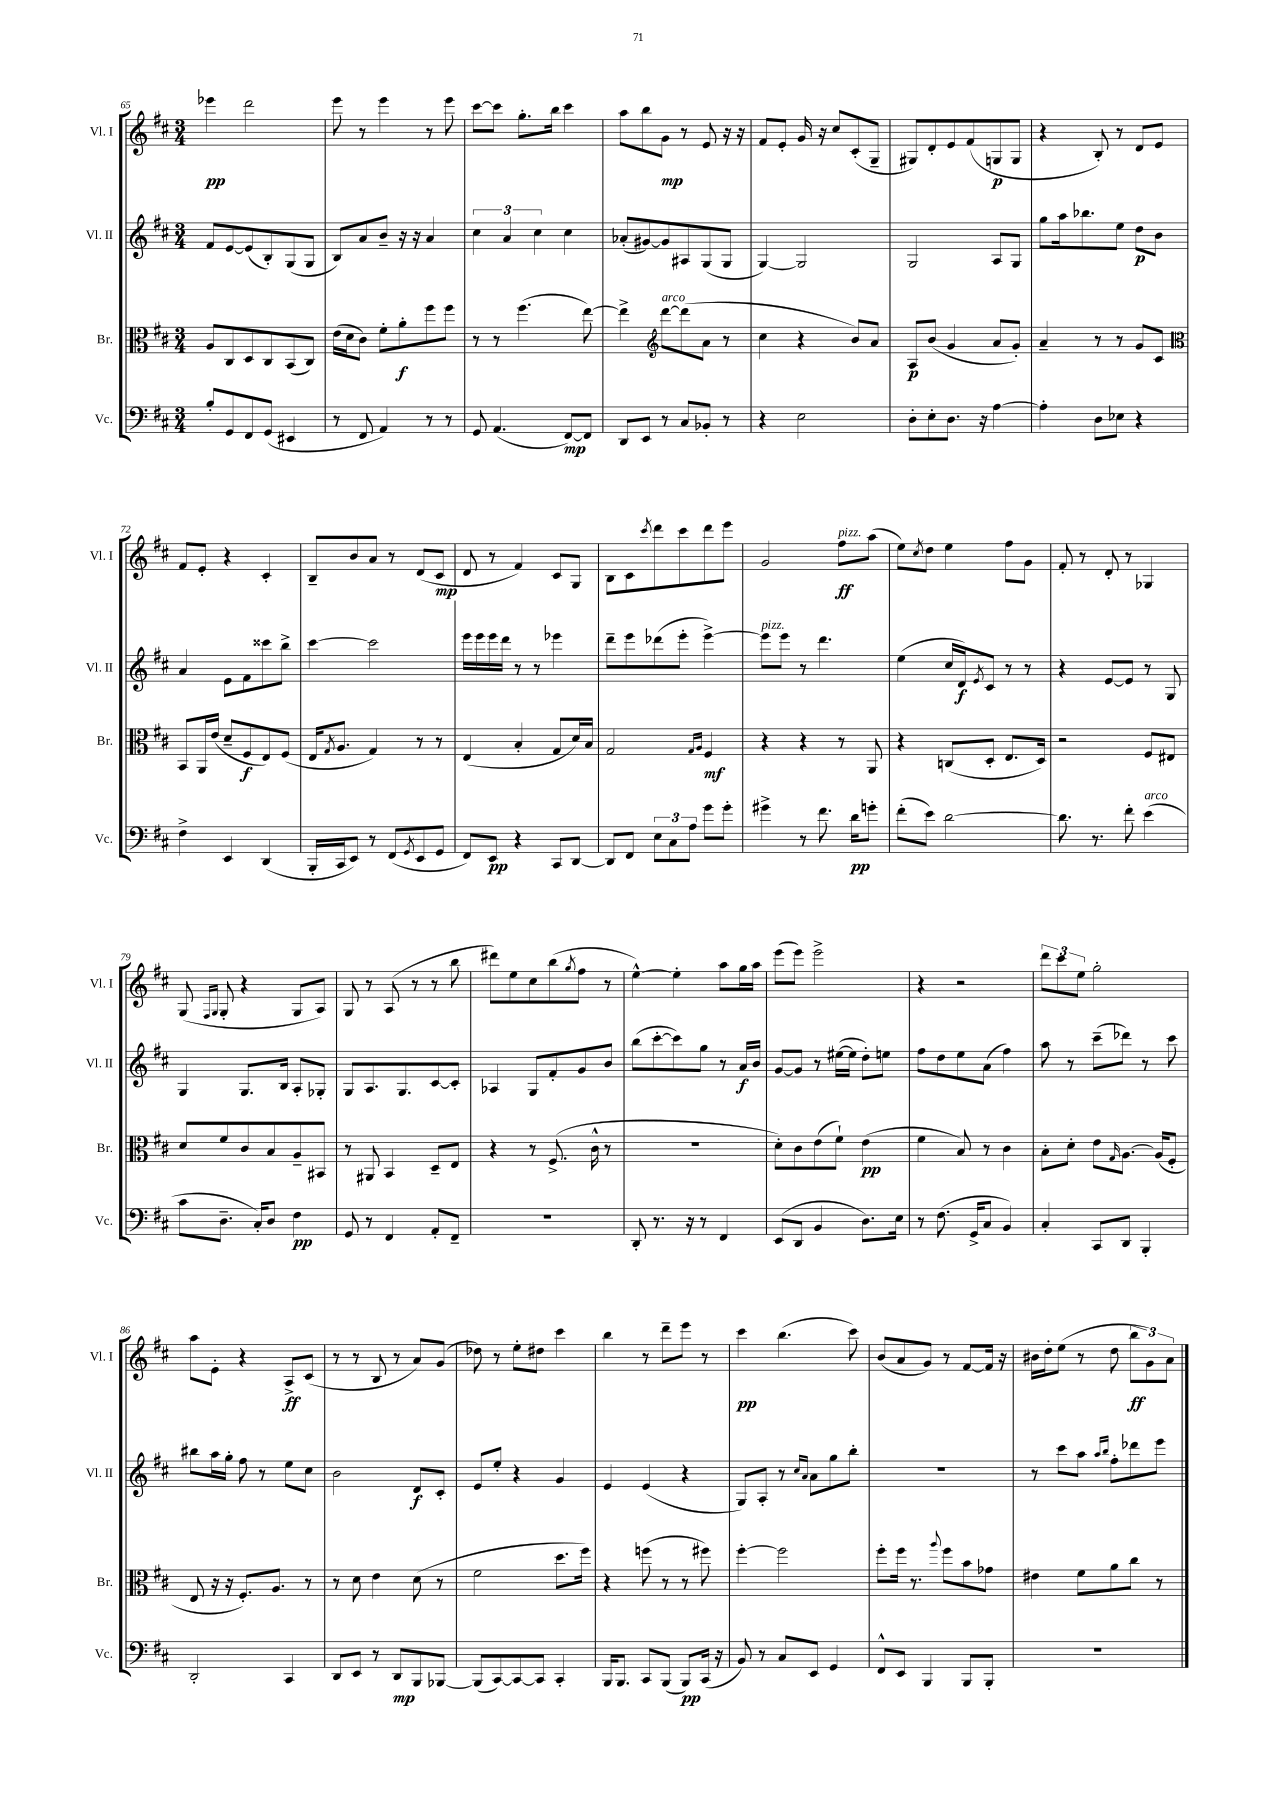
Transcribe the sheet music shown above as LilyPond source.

<<
\new StaffGroup <<
\new Staff = "s0" \with { instrumentName = "Vl. I" shortInstrumentName = "Vl. I" } {
    \clef treble \key d \major \numericTimeSignature \time 3/4
    ees'''4\pp d'''2 |
    e'''8 r8 e'''4 r8 e'''8 |
    cis'''8~ cis'''8 g''8.-. b''16 cis'''4 |
    a''8 b''8 g'8\mp r8 e'8 r16 r16 |
    fis'8 e'8-. g'16 r16 cis''8 cis'8-.( g8-- |
    gis8) d'8-. e'8 fis'8( g8\p g8 |
    r4 b8-.) r8 d'8 e'8 |
    fis'8 e'8-. r4 cis'4-. |
    b8-- b'8 a'8 r8 d'8( cis'8\mp |
    d'8 r8 fis'4) cis'8 g8 |
    b8 cis'8 \acciaccatura { cis'''8 } d'''8 cis'''8 d'''8 e'''8 |
    g'2 fis''8\ff^\markup { \italic "pizz." } a''8( |
    e''8) \acciaccatura { cis''8 } d''8 e''4 fis''8 g'8 |
    fis'8-. r8 d'8-. r8 ges4 |
    g8( \grace { fis16 g16 } g8-. r4 g8 a8) |
    g8 r8 a8( r8 r8 b''8 |
    dis'''8) e''8 cis''8 b''8( \acciaccatura { g''8 } fis''8 r8 |
    e''4~-^) e''4-. a''8 g''16 a''16 |
    e'''8( e'''8) e'''2-> |
    r4 r2 |
    \tuplet 3/2 { d'''8 cis'''8 e''8 } g''2-. |
    a''8 e'8-. r4 a8->\ff cis'8( |
    r8 r8 b8 r8 a'8) g'8( |
    des''8) r8 e''8-. dis''8 cis'''4 |
    b''4 r8 d'''8-- e'''8 r8 |
    cis'''4\pp b''4.( cis'''8) |
    b'8( a'8 g'8) r8 fis'8~ fis'16 r16 |
    bis'16 d''16-. e''8( r8 d''8 \tuplet 3/2 { b''8\ff g'8) a'8 } \bar "|." |
}
\new Staff = "s1" \with { instrumentName = "Vl. II" shortInstrumentName = "Vl. II" } {
    \clef treble \key d \major \numericTimeSignature \time 3/4
    fis'8 e'8~ e'8( b8-.) g8( g8 |
    b8) a'8 b'8-- r16 r16 a'4 |
    \tuplet 3/2 { cis''4 a'4 cis''4 } cis''4 |
    aes'8-.( gis'8~) gis'8 ais8 g8( g8 |
    g4~) g2 |
    g2 a8 g8 |
    g''8 a''16 bes''8. e''8 d''8\p b'8 |
    a'4 e'8 fis'8 cisis'''8 b''8-> |
    cis'''4~ cis'''2 |
    e'''16 e'''16 e'''16 d'''16 r8 r8 ees'''4 |
    d'''8-- e'''8 des'''8( e'''8-. e'''4~->) |
    e'''8^\markup { \italic "pizz." } e'''8 r8 d'''4. |
    e''4( cis''16 d'16\f) \acciaccatura { e'8 } cis'8 r8 r8 |
    r4 e'8~ e'8 r8 g8 |
    g4 g8. b16 a8-. ges8-. |
    g8 a8. g8. cis'8~ cis'8-. |
    aes4 g8 fis'8-. g'8 b'8 |
    b''8( cis'''8~-. cis'''8) g''8 r8 a'16\f b'16 |
    g'8~ g'8 r8 eis''16~( eis''16 d''8-.) e''8 |
    fis''8 d''8 e''8 a'8( fis''4) |
    a''8 r8 cis'''8--( des'''8) r8 cis'''8 |
    bis''8 a''16 g''16-. fis''8 r8 e''8 cis''8 |
    b'2 d'8\f cis'8-. |
    e'8 e''8-. r4 g'4 |
    e'4 e'4( r4 |
    g8) a8-. r8 \grace { cis''16 a'16 } a'8 g''8 b''8-. |
    R2. |
    r8 cis'''8 a''8 \grace { a''16 b''16 } fis''8-. des'''8 e'''8 \bar "|." |
}
\new Staff = "s2" \with { instrumentName = "Br." shortInstrumentName = "Br." } {
    \clef alto \key d \major \numericTimeSignature \time 3/4
    a8 cis8 d8 cis8 b,8( cis8) |
    e'16( d'16 cis'8) fis'8-. a'8-.\f fis''8 fis''8 |
    r8 r8 fis''4.( e''8~) |
    e''4-> \clef treble d'''8~^\markup { \italic "arco" } d'''8( a'8 r8 |
    cis''4 r4 b'8) a'8 |
    a8\p b'8( g'4 a'8 g'8-.) |
    a'4-- r8 r8 g'8 cis'8 |
    \clef alto b,8 a,16 e'16( d'8-- fis8\f e8) fis8( |
    e16 \acciaccatura { g8 } a8. g4) r8 r8 |
    e4( b4-. g8 d'16) b16 |
    g2 \grace { g16 a16 } fis4\mf |
    r4 r4 r8 a,8 |
    r4 c8( d8-. e8. d16) |
    r2 fis8 eis8 |
    d'8 fis'8 cis'8 b8 a8-- bis,8 |
    r8 ais,8 b,4 d8-- e8 |
    r4 r8 fis8.->( cis'16-^ r8 |
    R2. |
    d'8-.) cis'8 e'8( fis'8-!) e'4\pp( |
    fis'4 b8) r8 cis'4 |
    b8-. d'8-. e'8 \grace { g16 } a8.~ a16( fis8-. |
    e8 r16 r16 fis8.-.) a8. r8 |
    r8 d'8 e'4 d'8( r8 |
    fis'2 d''8. fis''16) |
    r4 f''8( r8 r8 fis''8) |
    fis''4~-. fis''2 |
    fis''8-. fis''16 r8. \appoggiatura { a''8 } fis''8 b'8 ges'8 |
    eis'4 fis'8 a'8 cis''8 r8 \bar "|." |
}
\new Staff = "s3" \with { instrumentName = "Vc." shortInstrumentName = "Vc." } {
    \clef bass \key d \major \numericTimeSignature \time 3/4
    b8-. g,8 fis,8 g,8( eis,4 |
    r8 fis,8 a,4) r8 r8 |
    g,8 a,4.( fis,8~\mp) fis,8 |
    d,8 e,8 r8 cis8 bes,8-. r8 |
    r4 e2 |
    d8-. e8-. d8. r16 a4~ |
    a4-. d8 ees8 r4 |
    fis4-> e,4 d,4( |
    b,,16-. cis,16 e,8) r8 fis,8( \acciaccatura { g,8 } e,8 g,8 |
    fis,8) e,8\pp r4 cis,8 d,8~ |
    d,8 fis,8 \tuplet 3/2 { e8 cis8 a8 } g'8 g'8-. |
    gis'4-> r8 fis'8. d'16\pp g'8-. |
    fis'8-.( e'8) d'2~ |
    d'8. r8. fis'8-. e'4^\markup { \italic "arco" }( |
    cis'8 d8.-- cis16-.) d8 fis4\pp |
    g,8 r8 fis,4 a,8-. fis,8-- |
    R2. |
    d,8-. r8. r16 r8 fis,4 |
    e,8( d,8 b,4 d8.) e16 |
    r8 fis8.( g,16-> cis8 b,4) |
    cis4-. cis,8 d,8 b,,4-. |
    d,2-. cis,4 |
    d,8 e,8 r8 d,8\mp b,,8 bes,,8~ |
    bes,,8( cis,8~) cis,8~ cis,8 cis,4-. |
    b,,16 b,,8. cis,8 b,,8( b,,8\pp) cis,16( r16 |
    b,8) r8 cis8 e,8 g,4 |
    fis,8-^ e,8 b,,4 b,,8 b,,8-. |
    R2. \bar "|." |
}
>>
>>
\layout { \context { \Score currentBarNumber = #65 } }
